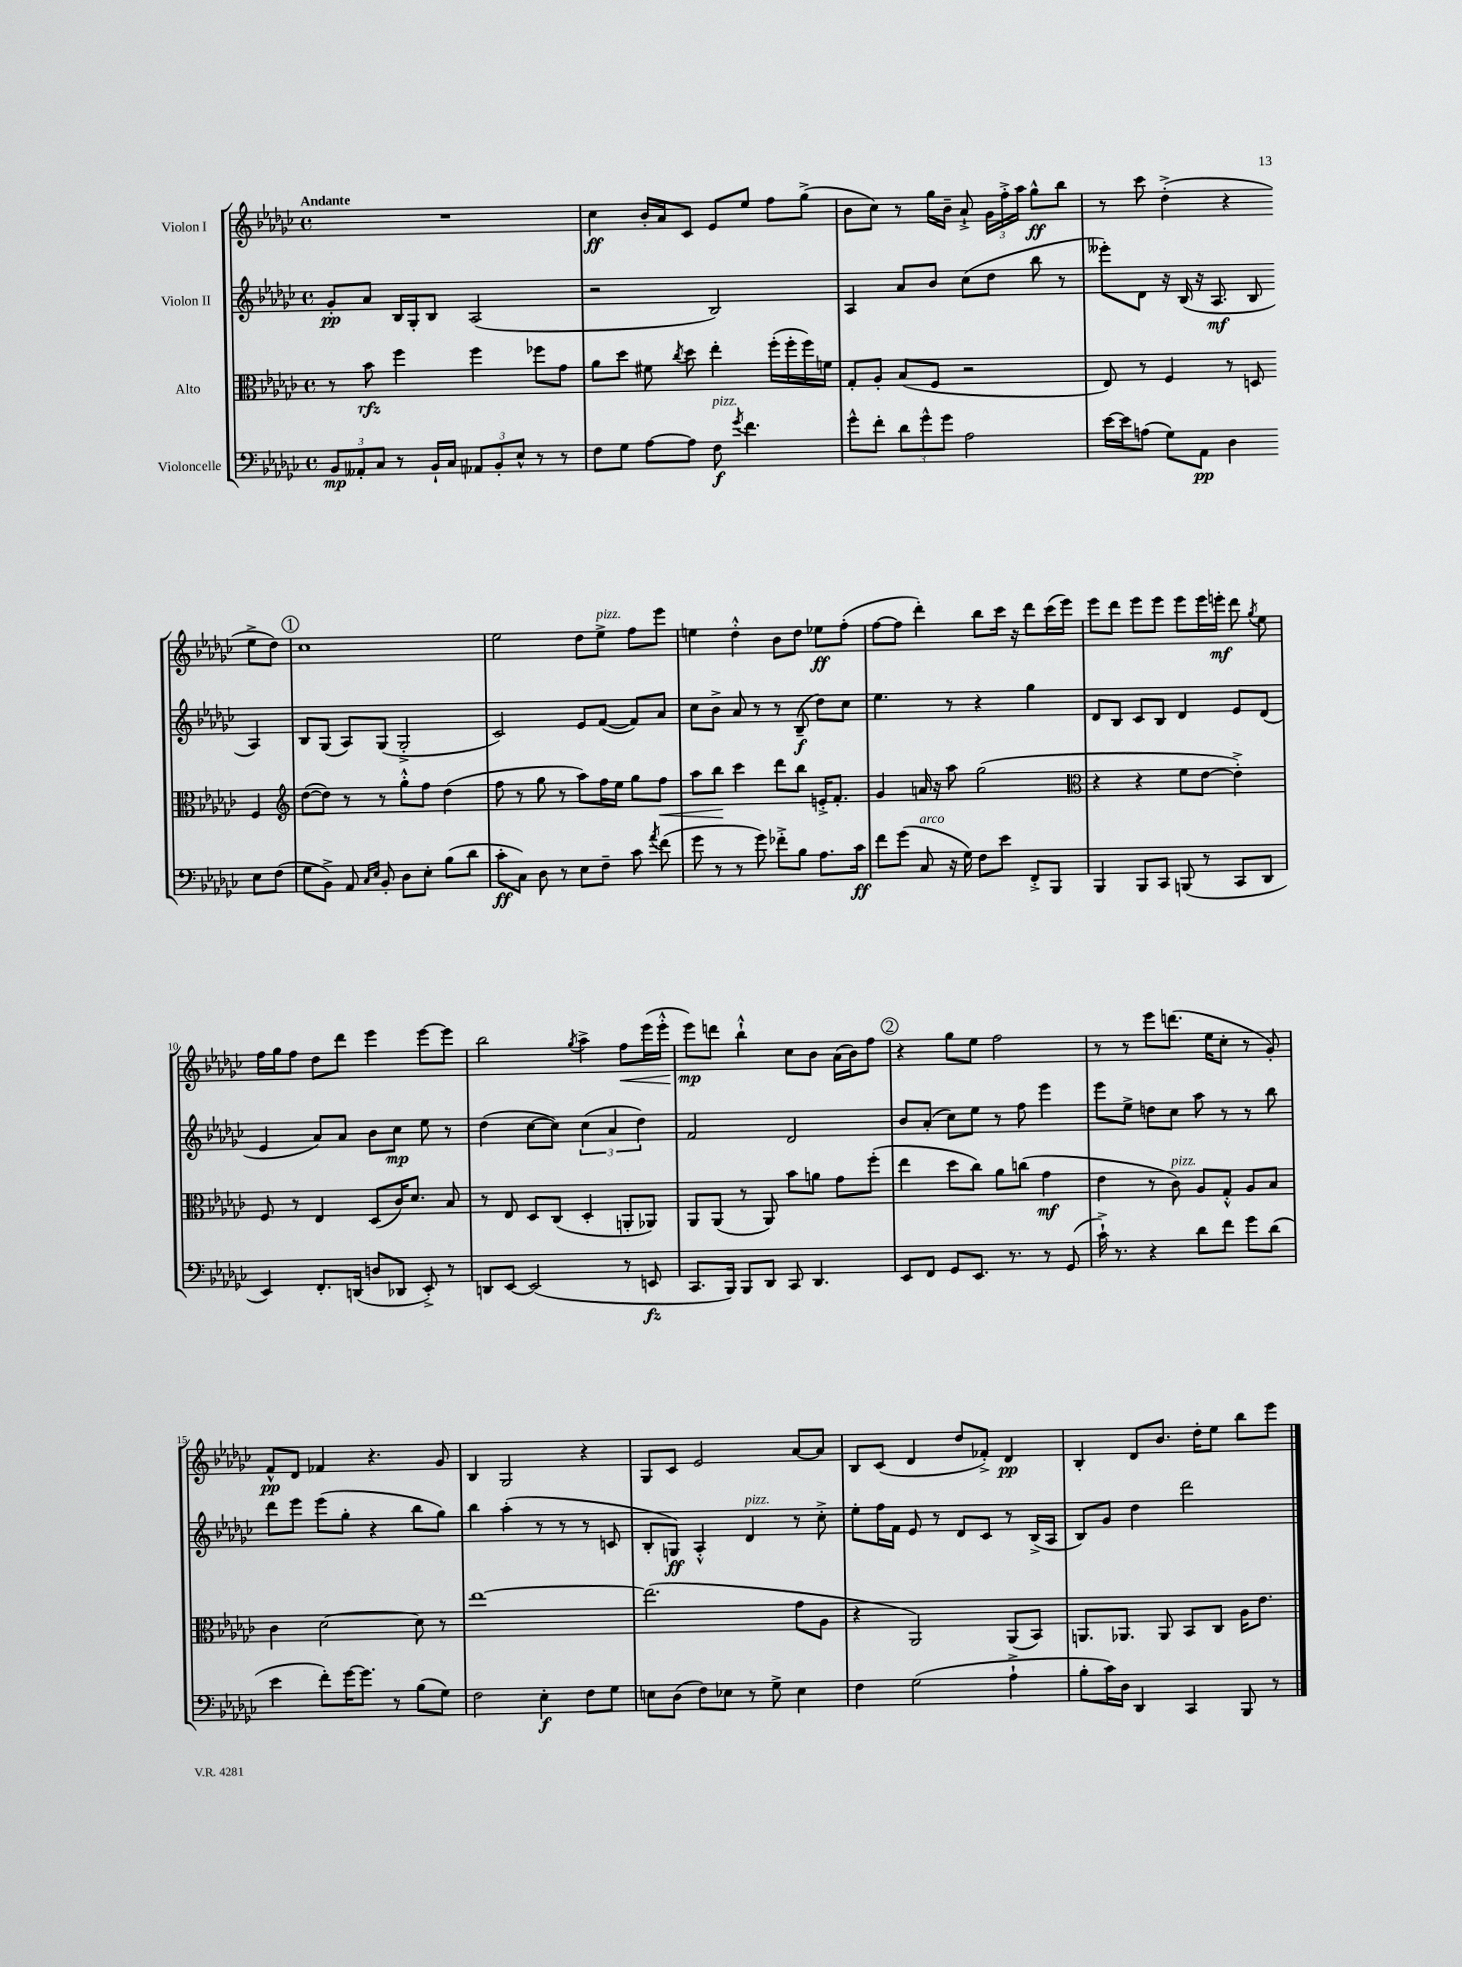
<<
\new StaffGroup <<
\new Staff = "s0" \with { instrumentName = "Violon I" } {
    \clef treble \key ges \major \defaultTimeSignature \time 4/4 \tempo "Andante"
    \autoBeamOff R1 |
    ces''4\ff bes'16[-. aes'16 ces'8] ees'8[ ees''8] f''8[ ges''8]->( |
    bes'8[ ces''8]) r8 ges''16[ bes'16]-- aes'8-!-> \tuplet 3/2 { ges'16[ f''16-.-> aes''16] } ges''8[-^\ff bes''8] |
    r8 ces'''8 des''4-.->( r4 ees''8[-> des''8]) |
    \mark \markup { \circle "1" } ces''1 |
    ees''2 des''8[ ees''8]->^\markup { \italic "pizz." } f''8[ ees'''8] |
    e''4 des''4-.-^ bes'8[ des''8] ees''8[\ff f''8]-.( |
    f''8[~ f''8] des'''4-.) bes''8[ ces'''16] r16 des'''8[ ces'''16( ees'''16]) |
    ees'''8[ des'''8] ees'''8[ ees'''8] ees'''8[ ees'''16 e'''16]-.\mf des'''8 \acciaccatura { ges''8 } ees''8 |
    f''16[ ges''16 f''8] des''8[ des'''8] ees'''4 ees'''8[~ ees'''8] |
    bes''2 \acciaccatura { ges''8 } aes''4-> f''8[\< ees'''16( ees'''16]-.-^ |
    ees'''8[\mp\!) d'''8] bes''4-!-^ ces''8[ bes'8] aes'16[( bes'16) f''8] |
    \mark \markup { \circle "2" } r4 ges''8[ ees''8] f''2 |
    r8 r8 ees'''8[ d'''8.]( ees''16[ ces''8]-. r8 ges'8-.) |
    f'8[-^\pp des'8] fes'4 r4. ges'8 |
    bes4 ges2 r4 |
    ges8[ ces'8] ees'2 aes'8[~ aes'8] |
    bes8[ ces'8]( des'4 des''8[ fes'8]-.->) des'4\pp |
    bes4-. des'8[ bes'8.] des''16[-. ees''8] bes''8[ ees'''8] \bar "|." |
}
\new Staff = "s1" \with { instrumentName = "Violon II" } {
    \clef treble \key ges \major \defaultTimeSignature \time 4/4
    \autoBeamOff ges'8[-.\pp aes'8] bes16[ ges16-. bes8] aes2( |
    r2 bes2) |
    aes4 aes'8[ bes'8] ces''8[( des''8] bes''8 r8 |
    eeses'''8[-.) des'8] r16 bes16( r16 aes8.\mf bes8 aes4) |
    \mark \markup { \circle "1" } bes8[ ges8]( aes8[) ges8]( ges2-.-> |
    ces'2) ees'8[ f'8]~( f'8[) aes'8] |
    ces''8[ bes'8]-> aes'8 r8 r8 bes8--\f( des''8[) ces''8] |
    ees''4. r8 r4 ges''4 |
    des'8[ bes8] ces'8[ bes8] des'4 ees'8[ des'8]( |
    ees'4 aes'8[) aes'8] bes'8[ ces''8]\mp ees''8 r8 |
    des''4( ces''8[~ ces''8]) \tuplet 3/2 { ces''4( aes'4 des''4) } |
    f'2 des'2 |
    \mark \markup { \circle "2" } bes'8[ aes'8]-.( ces''8[) ees''8] r8 f''8 ees'''4 |
    ees'''8[ ees''8]-> d''8[ ces''8] aes''8 r8 r8 bes''8 |
    des'''8[ ees'''8] ees'''8[( ges''8]-. r4 bes''8[ ges''8]) |
    bes''4 aes''4-.( r8 r8 r8 c'8 |
    bes8[-. g8]\ff) aes4-.-^ des'4^\markup { \italic "pizz." } r8 ces''8-.-> |
    ees''8[-. f''16 f'16] ees'8 r8 des'8[ ces'8] r8 bes16[->( aes16] |
    bes8[) ges'8] des''4 des'''2 \bar "|." |
}
\new Staff = "s2" \with { instrumentName = "Alto" } {
    \clef alto \key ges \major \defaultTimeSignature \time 4/4
    \autoBeamOff r8 bes'8\rfz f''4 f''4 fes''8[ ges'8] |
    aes'8[ des''8] fis'8 \acciaccatura { ces''8 } des''8 ees''4-. f''16[-.( f''16-. f''16) f'16] |
    ges8[-. aes8]-. bes8[( f8] r2 |
    ees8) r8 f4 r8 d8 f4 |
    \mark \markup { \circle "1" } \clef treble des''8[~( des''8]) r8 r8 ges''8[-.-^ f''8] des''4( |
    f''8 r8 ges''8 r8 aes''8[) f''16 ees''16] ges''8[ f''8]\< |
    aes''8[ bes''8]\! ces'''4 des'''8[ bes''8] e'16[-.-> f'8.]-. |
    ges'4 a'16 r16 aes''8 ges''2( |
    \clef alto r4 r4 f'8[ ees'8]~ ees'4-.->) |
    f8 r8 ees4 des8[( ces'16) des'8.] bes8 |
    r8 ees8 des8[ ces8]( des4-. a,8[-. aes,8]) |
    aes,8[ aes,8]( r8 aes,8) bes'8[ a'8] ges'8[ f''8]-.( |
    \mark \markup { \circle "2" } ees''4 des''8[ ces''8]) aes'8[ c''8]( ges'4\mf |
    ees'4 r8 ces'8^\markup { \italic "pizz." }) aes8[ ges8]-.-^ aes8[ bes8] |
    ces'4 des'2~ des'8 r8 |
    ees''1~ |
    ees''2.( ges'8[ aes8] |
    r4 aes,2) aes,8[( bes,8]) |
    a,8.[ aes,8.] aes,8 bes,8[ ces8] aes16[ ees'8.] \bar "|." |
}
\new Staff = "s3" \with { instrumentName = "Violoncelle" } {
    \clef bass \key ges \major \defaultTimeSignature \time 4/4
    \autoBeamOff \tuplet 3/2 { bes,8[\mp aeses,8-. ces8] } r8 bes,16[-! ces16] \tuplet 3/2 { aes,8[ bes,8-. ees8]-^ } r8 r8 |
    f8[ ges8] aes8[~ aes8] f8\f^\markup { \italic "pizz." } \acciaccatura { ges'8 } f'4. |
    ges'8[-^ f'8]-. \tuplet 3/2 { des'8[ ges'8-^ ges'8] } aes2 |
    ees'16[~ ees'16 a8]( ges8[) aes,8]\pp des4 ees8[ f8]( |
    \mark \markup { \circle "1" } ges8[ bes,8]->) aes,8 \grace { ces16[ ees16] } bes,8-. des8[ ees8]-. bes8[( des'8] |
    ces'8[-.\ff ces8]) des8 r8 ees8[ f8]-- ces'8 \acciaccatura { aes'8 } f'8( |
    ges'8 r8 r8 ges'8) fes'8[-.-> bes8] aes8.[ ces'16]\ff |
    f'8[ ges'8]( ces8^\markup { \italic "arco" } r16 ges16) f8[ ees'8] f,8[-.-> bes,,8] |
    bes,,4 bes,,8[ ces,8] b,,8( r8 ces,8[ des,8] |
    ees,4) f,8.[-. d,16]( d8[ des,8] ees,8-.->) r8 |
    d,8[ ees,8]~ ees,2( r8 e,8\fz |
    ces,8.[ bes,,16]) bes,,8[ des,8] ces,8 des,4. |
    \mark \markup { \circle "2" } ees,8[ f,8] ges,8[ ees,8.] r8. r8 ges,8( |
    ces'16-!->) r8. r4 des'8[ f'8] ges'8[ des'8]( |
    ees'4 f'8[-.) ges'16~ ges'8.] r8 bes8[( ges8]) |
    f2 ees4-.\f f8[ ges8] |
    e8[ des8]( f8[) ees8] r8 ges8-> ees4 |
    f4 ges2( aes4-!-> |
    bes8[-. ces'16) des16] des,4 ces,4 bes,,8 r8 \bar "|." |
}
>>
>>
